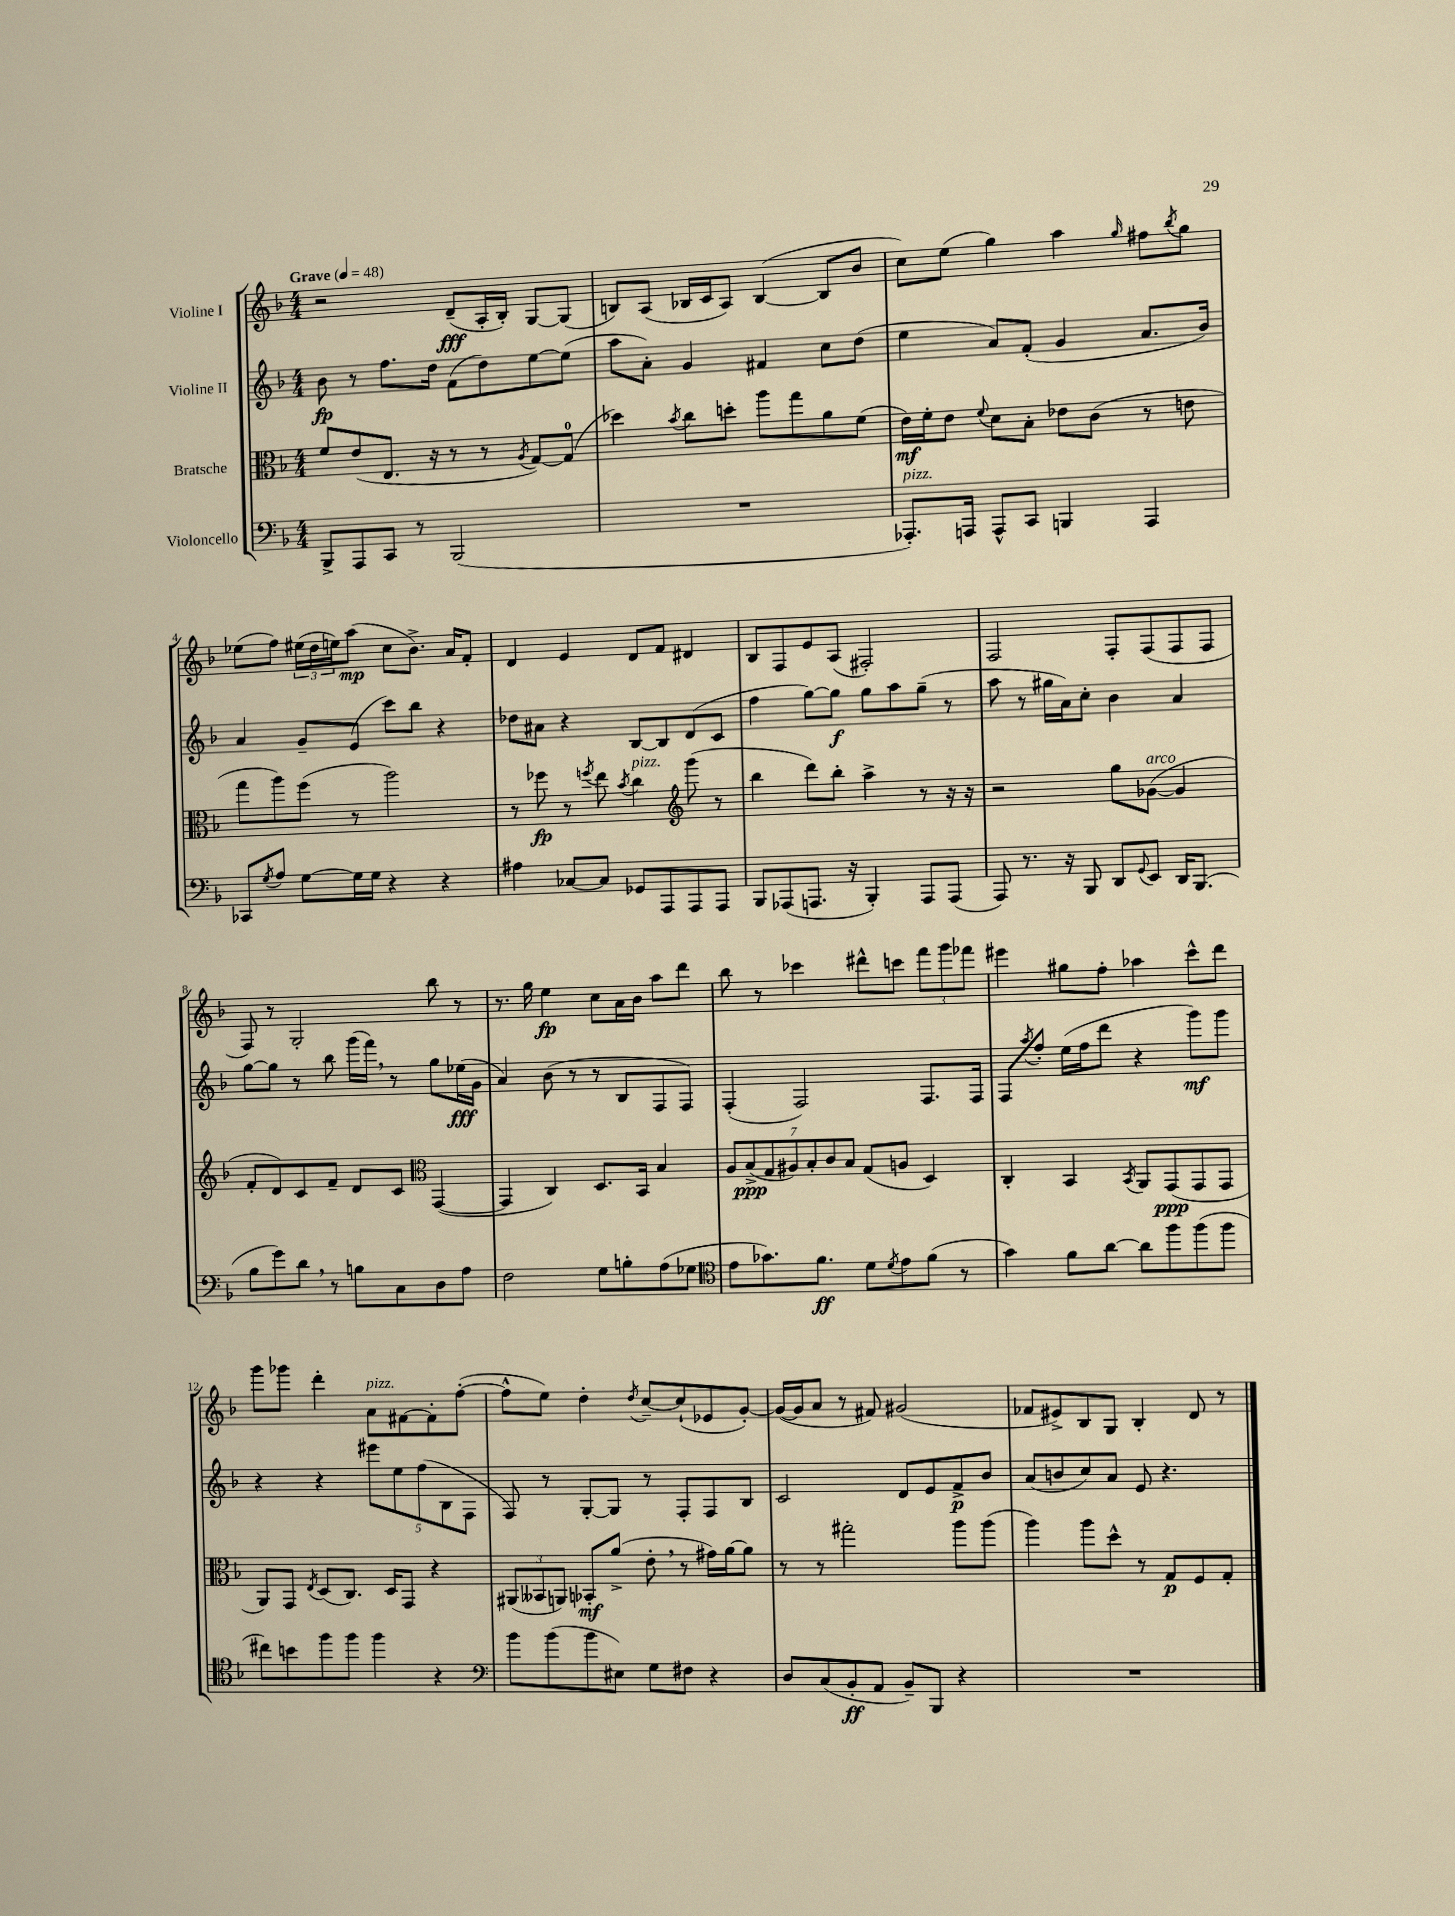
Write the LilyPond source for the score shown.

<<
\new StaffGroup <<
\new Staff = "s0" \with { instrumentName = "Violine I" } {
    \clef treble \key f \major \numericTimeSignature \time 4/4 \tempo "Grave" 4 = 48
    r2 d'8--\fff( a16-. bes16-.) g8~ g8( |
    b8) a8( bes16 c'16 a8) bes4~( bes8 bes'8 |
    c''8) e''8( g''4) a''4 \grace { g''16 } fis''8 \acciaccatura { bes''8 } g''8 |
    ees''8( f''8) \tuplet 3/2 { eis''16( d''16 e''16) } a''8\mp( c''8 bes'8.->) a'16 f'8-. |
    d'4 e'4 d'8 f'8 dis'4 |
    bes8 f8 e'8 a8( fis2-.) |
    f2 f8-. f8( f8 f8 |
    f8) r8 g2-. bes''8 r8 |
    r8. g''16 e''4\fp c''8 a'16 bes'16 a''8 d'''8 |
    bes''8 r8 ces'''4 dis'''8-^ c'''8 \tuplet 3/2 { f'''8 g'''8 fes'''8 } |
    eis'''4 gis''8 f''8-. aes''4 c'''8-^ d'''8 |
    g'''8 ges'''8 d'''4-. a'8^\markup { \italic "pizz." } fis'8~ fis'8-. f''8~-.( |
    f''8-^ e''8) d''4-. \acciaccatura { d''8 } c''8~-- c''8-!( ees'8 g'8~-.) |
    g'16~( g'16 a'8 r8 fis'8) gis'2( |
    fes'8 eis'8->) bes8 g8 bes4-. d'8 r8 \bar "|." |
}
\new Staff = "s1" \with { instrumentName = "Violine II" } {
    \clef treble \key f \major \numericTimeSignature \time 4/4
    bes'8\fp r8 f''8. d''16 f'8( d''8) e''8~ e''8( |
    a''8 a'8-.) g'4 fis'4 c''8 d''8( |
    e''4 a'8) f'8-.( g'4 a'8. bes'16) |
    a'4 g'8-- e'8( c'''8) bes''8 r4 |
    des''8 ais'8 r4 bes8~ bes8 d'8( c'8 |
    f''4 g''8~) g''8\f g''8 a''8 g''8--( r8 |
    a''8 r8 gis''16 a'16) c''8-. bes'4 a'4 |
    g''8~ g''8 r8 bes''8 g'''16( f'''16) \breathe r8 g''8 ees''16\fff( g'16 |
    a'4) bes'8( r8 r8 bes8 f8 f8) |
    f4-.( f2) f8. f16 |
    f8 \acciaccatura { a''8 } f''8-. e''16( f''16 d'''8 r4 g'''8\mf) g'''8 |
    r4 r4 \tuplet 5/4 { eis'''8 e''8 f''8( bes8 f8 } |
    f8) r8 g8~-. g8 r8 f8-. f8 bes8 |
    c'2 d'8 e'8 f'8->\p bes'8 |
    a'8( b'8 c''8) a'8 e'8 r4. \bar "|." |
}
\new Staff = "s2" \with { instrumentName = "Bratsche" } {
    \clef alto \key f \major \numericTimeSignature \time 4/4
    f'8 e'8( e8. r16 r8 r8 \acciaccatura { a8 } g8~) g8-0( |
    des''4) \acciaccatura { bes'8 } c''8 d''8-. a''8 g''8 a'8 f'8( |
    e'16\mf) f'16-. e'8 \appoggiatura { f'8 } d'8 bes8-. ees'8 c'8( r8 e'8 |
    g''8 a''8) f''8( r8 a''2) |
    r8 fes''8\fp r8 \acciaccatura { f''8 } e''8 \acciaccatura { bes'8 } c''4^\markup { \italic "pizz." } \clef treble g'''8( r8 |
    bes''4 d'''8) bes''8-. a''4-> r8 r16 r16 |
    r2 g''8 ges'8~^\markup { \italic "arco" }( ges'4 |
    f'8-. d'8) c'8 f'8-- d'8 c'8 \clef alto g,4~( |
    g,4 c4) d8. bes,16 bes4 |
    \tuplet 7/4 { a8 bes8->\ppp( g8 ais8) bes8-. c'8 bes8 } g8( a8 d4) |
    c4-. bes,4 \acciaccatura { bes,8 } a,8 g,8\ppp( g,8 g,8 |
    a,8) g,8 \acciaccatura { e8 } d8( c8.) d16 g,8 r4 |
    \tuplet 3/2 { ais,8( beses,8 a,8) } bes,8-.\mf a'8->( e'8-. \breathe r8 gis'16) a'16~ a'8 |
    r8 r8 gis''2-. a''8 a''8( |
    a''4) a''8 d''8-^ r8 g8\p f8 g8-. \bar "|." |
}
\new Staff = "s3" \with { instrumentName = "Violoncello" } {
    \clef bass \key f \major \numericTimeSignature \time 4/4
    bes,,8-> a,,8 c,8 r8 bes,,2( |
    R1 |
    aes,,8.-.^\markup { \italic "pizz." }) a,,16 a,,8-^ c,8 b,,4 a,,4 |
    ces,8 \acciaccatura { g8 } a8 g8~ g16 g16 r4 r4 |
    ais4 ces8~ ces8 ges,8 a,,8 a,,8 a,,8 |
    bes,,8 aes,,8( a,,8. r16 bes,,4-.) a,,8 a,,8( |
    a,,8) r8. r16 bes,,8 d,8 \appoggiatura { g,8 } e,8 d,16 bes,,8.( |
    bes8 g'8) d'8 \breathe r8 b8 c8 d8 a8 |
    f2 g8 b8-. a8( ges8 |
    \clef tenor e'8 ges'8.) f'8.\ff d'8 \acciaccatura { d'8 } e'8 f'8( r8 |
    g'4) f'8 a'8~ a'8 f''8 f''8( f''8 |
    cis''8) b'8 f''8 f''8 f''4 r4 |
    \clef bass bes'8 bes'8( bes'8 eis8) g8 fis8 r4 |
    d8 c8( bes,8-.\ff a,8 bes,8--) bes,,8 r4 |
    R1 \bar "|." |
}
>>
>>
